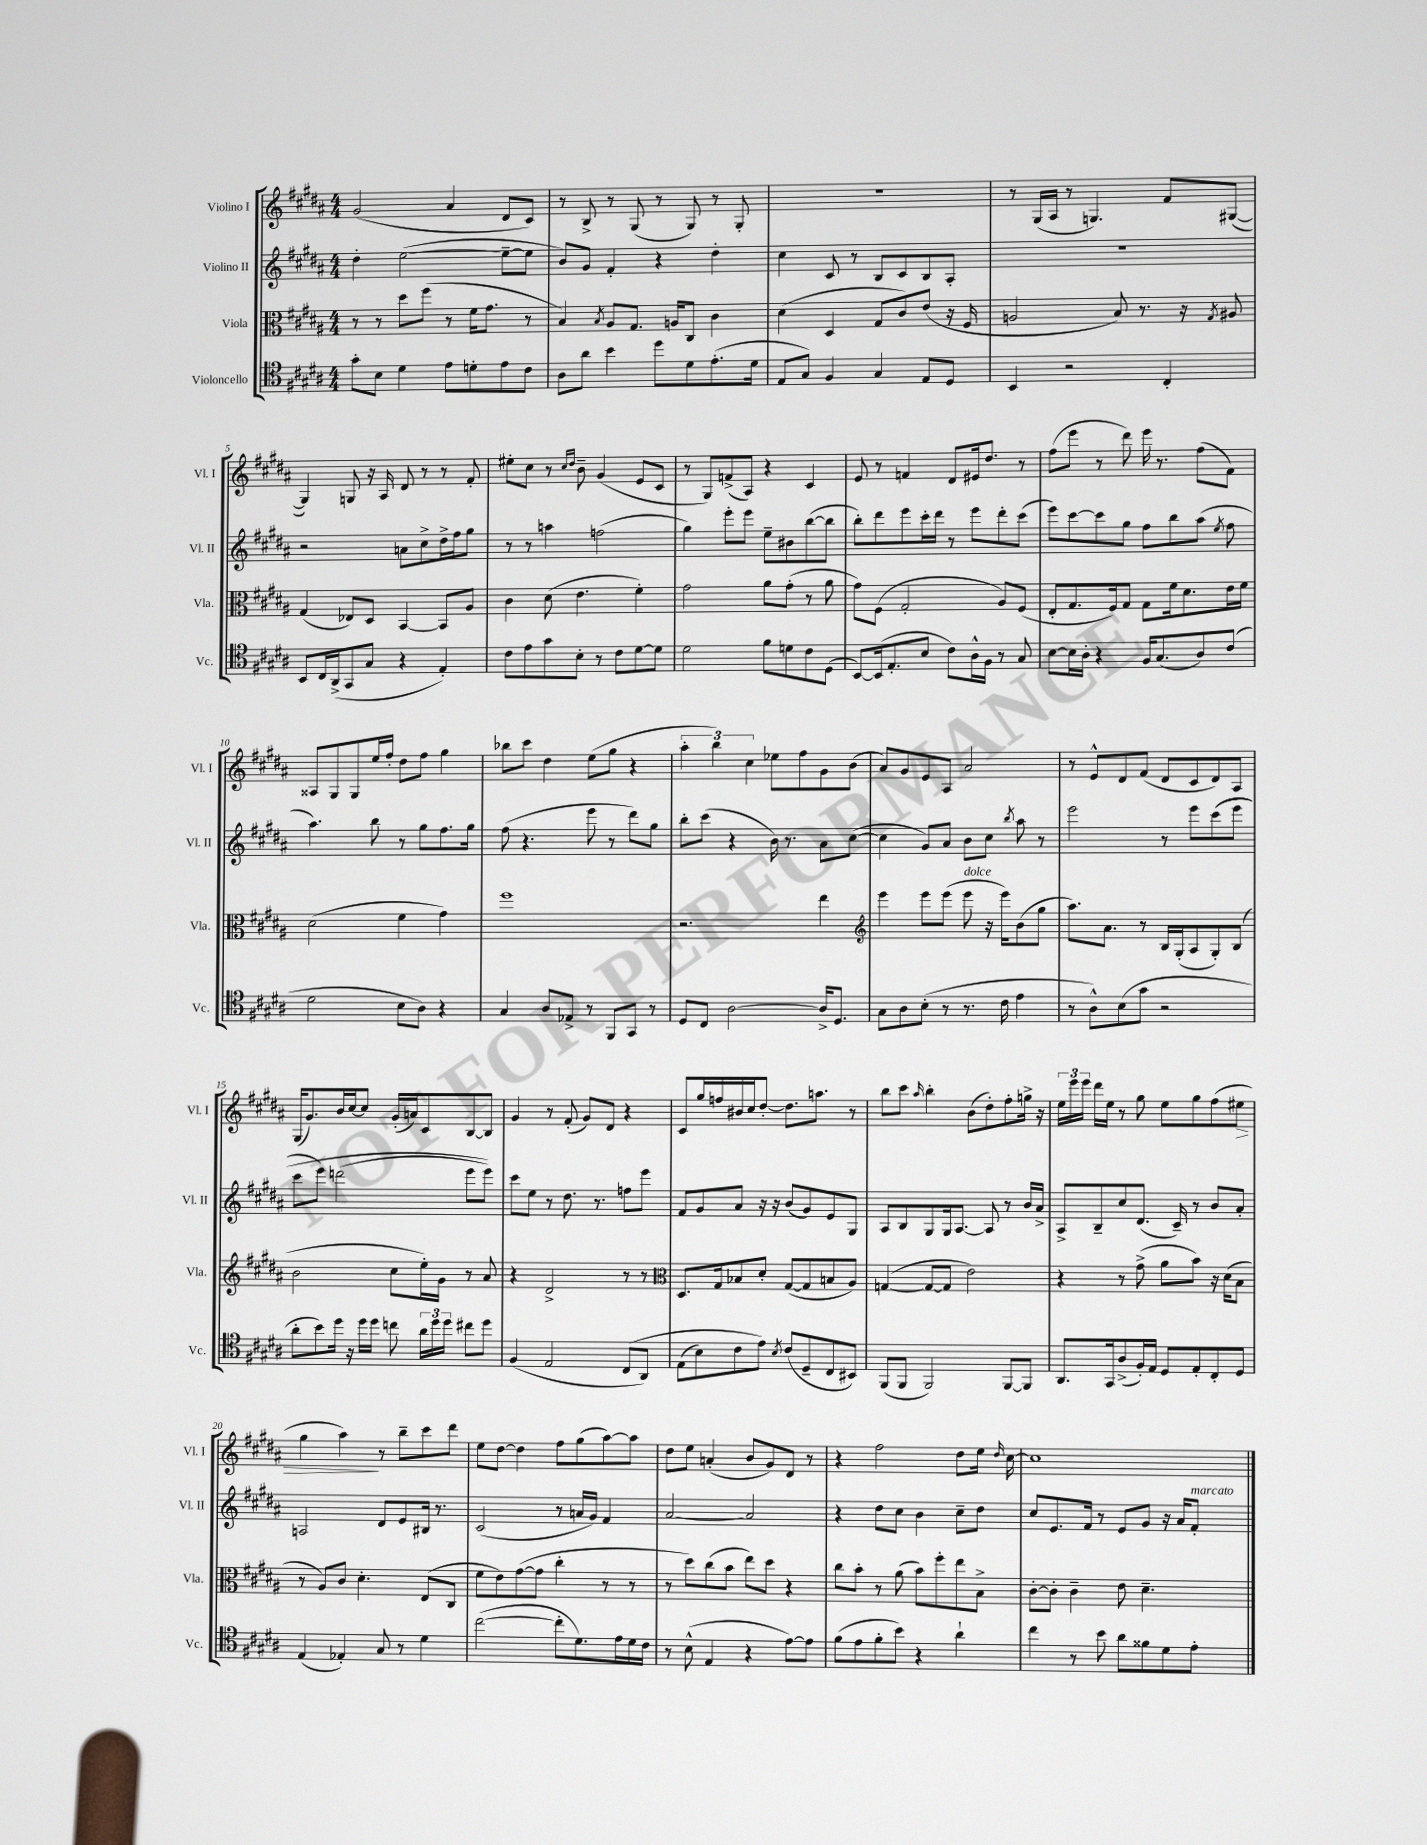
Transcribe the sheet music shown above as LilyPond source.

<<
\new StaffGroup <<
\new Staff = "s0" \with { instrumentName = "Violino I" shortInstrumentName = "Vl. I" } {
    \clef treble \key b \major \numericTimeSignature \time 4/4
    \autoBeamOff gis'2( ais'4 dis'8[ cis'8]) |
    r8 b8-> r8 gis8( r8 gis8) r8 gis8-. |
    R1 |
    r8 gis16[( ais16] r8 g4.) fis'8[ gis8]~( |
    gis4) g8 r16 ais16 dis'8 r8 r8 fis'8-. |
    eis''8[-. cis''8] r8 \grace { cis''16[ dis''16] } b'8-- gis'4( e'8[ cis'8] |
    r8 gis8[) f'8->( ais8]) r4 cis'4 |
    e'8 r8 f'4 dis'8[ eis'16 dis''8.] r8 |
    fis''8[( e'''8] r8 dis'''8) e'''16 r8. fis''8[( fis'8]) |
    aisis8[ gis8 gis8 e''16 fis''16]-. dis''8[ fis''8] gis''4 |
    bes''8[ cis'''8] dis''4 e''8[( gis''8] r4 |
    \tuplet 3/2 { ais''4-. b''4) cis''4 } ees''8[ fis''8 gis'8 b'8]( |
    ais'8[) gis'8 e'8 ais8] ais'2 |
    r8 e'8[-^ dis'8 fis'8]( dis'8[ cis'8 dis'8) ais8] |
    gis16[( gis'8.) b'16 cis''16~ cis''8] gis'16[-.( a'16) cis'8 b8~ b8] |
    gis'4 r8 fis'8-.( gis'8[) dis'8] r4 |
    cis'8[ gis''16 f''16 bis'16 cis''16 dis''8]~-. dis''8.[ a''8.] r8 |
    b''8[ cis'''8] \grace { ais''16 } b''4-. b'8[( dis''8-.) fis''8-. g''16]-> r16 |
    \tuplet 3/2 { e''16[ e'''16 e'''16] } dis'''16[ e''16] r8 gis''8 e''8[ gis''8 fis''8( eis''8]\> |
    gis''4 ais''4\!) r8 b''8[-- cis'''8 dis'''8] |
    e''8[ dis''8]~ dis''4 fis''8[ gis''8( ais''8~) ais''8] |
    dis''8[ e''8] a'4-.( b'8[ gis'8) dis'8] r8 |
    r4 fis''2 dis''8[ e''16] \grace { dis''16 } cis''16~ |
    cis''1 \bar "|." |
}
\new Staff = "s1" \with { instrumentName = "Violino II" shortInstrumentName = "Vl. II" } {
    \clef treble \key b \major \numericTimeSignature \time 4/4
    \autoBeamOff dis''4-. e''2~( e''8[~-- e''8] |
    b'8[) gis'8] fis'4-. r4 dis''4-. |
    cis''4 cis'8 r8 b8[ cis'8 b8 ais8]-. |
    R1 |
    r2 a'8[ cis''8-> dis''16-> fis''16 gis''8] |
    r8 r8 a''4 f''2( |
    gis''4) e'''8[-. e'''8] e''8[-- bis'8 b''8~( b''8] |
    b''8[-.) dis'''8 e'''8 cis'''16-. dis'''16] r8 e'''8[ dis'''8-. cis'''8]( |
    e'''8[) cis'''8~ cis'''8 gis''8] fis''8[ b''8 ais''8]( \acciaccatura { e''8 } fis''8 |
    ais''4.) b''8 r8 gis''8[ fis''8. gis''16] |
    fis''8( r4. e'''8 r8 dis'''8[) gis''8] |
    b''8[-. cis'''8]( r4 b'16) r8. ais'8[ cis''8]~( |
    cis''4 gis'8[) ais'8] b'8[ cis''8] \acciaccatura { b''8 } ais''8 r8 |
    e'''2 r8 e'''8[ cis'''8(\( e'''8] |
    cis'''8[ e'''8]) d'''2( e'''8[ e'''8])\) |
    cis'''8[ e''8] r8 dis''8. r8. f''8[ e'''8] |
    fis'8[ gis'8 ais'8] r16 r16 b'8[( gis'8) e'8 gis8] |
    ais8[ b8 gis8 gis16 ais8.]~ ais8 r8 b'16[ ais'16]-> |
    ais8[-> b8-- cis''8 dis'8.]( cis'16--) r8 b'8[ ais'8]-. |
    a2 dis'8[ e'8 bis16] r8. |
    cis'2( r8 a'16[ gis'16]) fis'4 |
    ais'2~ ais'2 |
    r4 dis''8[ cis''8] b'4 cis''8[-- dis''8] |
    cis''8[ e'8. fis'16] r8 e'8[ gis'8] r16 ais'16[ fis'8]-.^\markup { \italic "marcato" } \bar "|." |
}
\new Staff = "s2" \with { instrumentName = "Viola" shortInstrumentName = "Vla." } {
    \clef alto \key b \major \numericTimeSignature \time 4/4
    \autoBeamOff r8 r8 dis''8[ fis''8]( r8 fis'16[ gis'8.] r8 |
    b4) \acciaccatura { b8 } ais8[ gis8.] a16[ cis8] cis'4 |
    dis'4( dis4 gis8[ cis'8) e'8]( r16 fis16 |
    a2 b8) r8. r16 \acciaccatura { gis8 } ais8 |
    gis4( ees8[) dis8] b,4~ b,8[ ais8] |
    cis'4 dis'8( e'4. fis'4-.) |
    gis'2 ais'8[ gis'8]-.( r8 ais'8 |
    gis'8[) fis8]( gis2-. ais8[) fis8]( |
    e8[-. gis8. fis16) gis8] gis8[ fis'16 dis'8. e'16 fis'16] |
    dis'2( fis'4 gis'4) |
    fis''1 |
    r2. e''4 |
    \clef treble e'''4 e'''8[ e'''8]( e'''8^\markup { \italic "dolce" } r16 e'''16[) b'8( gis''8] |
    ais''8.[) ais'8.] r8 b16[ gis16-.( ais8 gis8-.) b8]( |
    b'2 cis''8[ e''16-.) gis'16] r8 ais'8 |
    r4 dis'2-> r8 r8 |
    \clef alto dis8.[ gis16 bes8 dis'8]-. gis8[~( gis8 b8 ais8]) |
    g4~( g8[~ g8] e'2) |
    r4 r8 gis'8->( ais'8[ b'8]) r16 dis'16[( b8] |
    r8 ais8[) cis'8] dis'4.-. e8[( cis8] |
    fis'8[ e'8) gis'8~( gis'8] cis''4-. r8 r8 |
    r8 dis''8[) cis''8( b'8] e''8[) dis''8] r4 |
    cis''8[ b'8]-. r8 ais'8( b'8[) fis''8-. e''8 b8]-> |
    cis'8[~-. cis'8]-. cis'4-- e'8 dis'4.-- \bar "|." |
}
\new Staff = "s3" \with { instrumentName = "Violoncello" shortInstrumentName = "Vc." } {
    \clef tenor \key b \major \numericTimeSignature \time 4/4
    \autoBeamOff gis'8[-. b8] dis'4 e'8[ d'8-. e'8 cis'8] |
    ais8[ ais'8] b'4 dis''8[ dis'8 e'8.-.( dis'16] |
    e8[ gis8]) fis4 gis4 e8[ dis8] |
    b,4 r2 cis4-. |
    b,8[ cis16 ais,16->( gis,8 gis8] r4 e4-.) |
    cis'8[ e'8 gis'8 b8]-. r8 cis'8[ dis'8~ dis'8] |
    dis'2 fis'8[ d'8 cis'8 dis8]( |
    b,8[~) b,16( e8.-. b8] cis'8[) ais16-^ fis16] r8 gis8 |
    b8[~ b16 ais16]-. r4 fis16[ gis8.( ais8) cis'8]( |
    dis'2 b8[ ais8]) r4 |
    gis4 ais8[ ees8]-> r8 fis,8[ gis,8] r8 |
    dis8[ cis8] ais2~ ais16[-> dis8.] |
    gis8[ ais8 b8]-.( r8 r8. cis'16 e'4 |
    r8 ais8[-^) b8( gis'8] r2 |
    ais'8[-. b'8) dis''16] r16 dis''16[ dis''16] c''8 \tuplet 3/2 { ais'16[ dis''16 dis''16] } cis''8[ dis''8] |
    fis4( e2 cis8[\( ais,8]) |
    e8[( b8) cis'8 e'8]\) \acciaccatura { b8 } cis'8[( dis8-- cis8 bis,8]) |
    fis,8[( fis,8] fis,2) fis,8[~ fis,8] |
    ais,8.[ gis,16 ais8->( fis16-.) e16] dis8[ e8-. cis8-. dis8] |
    e4( ees4-.) gis8 r8 dis'4 |
    cis''2~( cis''8[-. dis'8.) e'16 dis'16 cis'16] |
    r8 b8-^( e4 r4 e'8[~) e'8] |
    fis'8[( e'8 fis'8-. b'8]) r4 ais'4-! |
    cis''4 r8 b'8 ais'8[ fisis'8 dis'8 e'8]-. \bar "|." |
}
>>
>>
